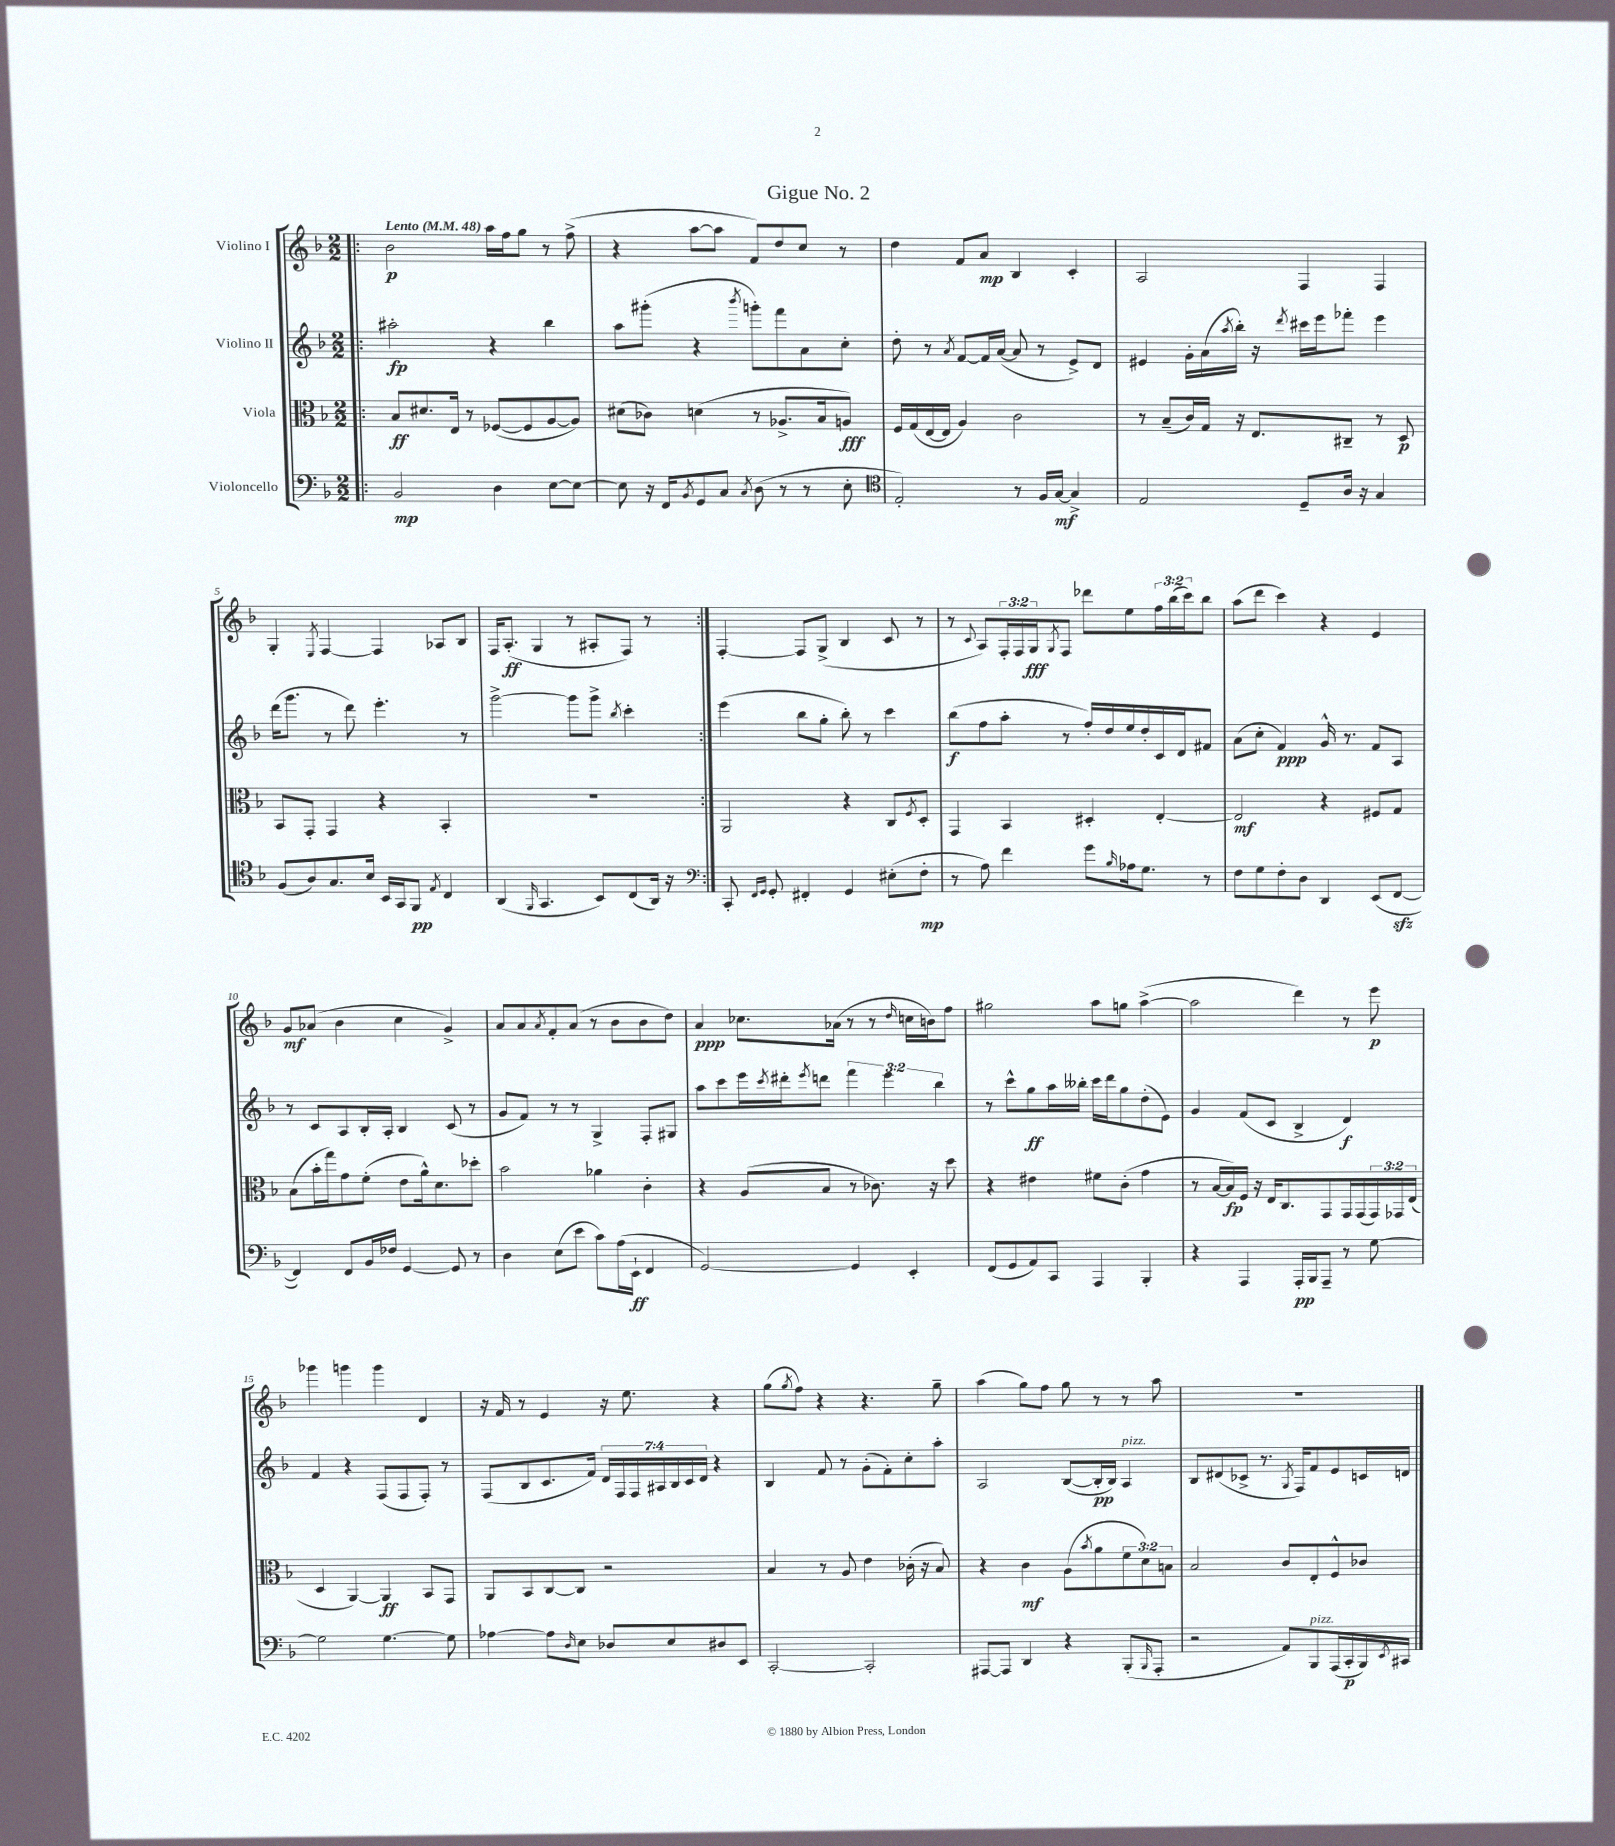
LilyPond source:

\header { title = "Gigue No. 2" }
<<
\new StaffGroup <<
\new Staff = "s0" \with { instrumentName = "Violino I" } {
    \clef treble \key f \major \numericTimeSignature \time 2/2 \override Staff.TupletNumber.text = #tuplet-number::calc-fraction-text \tempo "Lento" 4 = 48
    \repeat volta 2 { \bar ".|:" bes'2\p a''16 f''16 g''8 r8 f''8->( |
    r4 a''8~ a''8 f'8) d''8 c''8 r8 |
    d''4 f'8 a'8\mp bes4 c'4-. |
    a2 f4 f4 |
    g4-. \acciaccatura { e8 } f4~ f4 aes8 bes8 |
    f16 a8.-.\ff( g4 r8 ais8-. f8) r8 | }
    f4~-. f8 g8->( bes4 c'8 r8 |
    r8 \appoggiatura { c'8 } a8) \tuplet 3/2 { f16-. f16 g16\fff } \acciaccatura { g8 } f8 des'''8 e''8 \tuplet 3/2 { f''16 bes''16( c'''16) } bes''8 |
    a''8( d'''8 c'''4) r4 e'4 |
    g'8\mf aes'8( bes'4 c''4 g'4->) |
    a'8 a'8 \acciaccatura { a'8 } f'8-. a'8( r8 bes'8 bes'8 d''8) |
    a'4\ppp ces''8. aes'16( r8 r8 \grace { d''16 } c''16 b'16) f''8 |
    gis''2 a''8 g''8 a''4~->( |
    a''2 d'''4) r8 e'''8\p |
    ges'''4 g'''4 g'''4 d'4 |
    r16 f'16 r8 e'4 r16 e''8. r4 |
    g''8( \acciaccatura { g''8 } f''8) r4 r4. g''8-- |
    a''4( g''8) f''8 g''8 r8 r8 a''8 |
    R1 \bar "|." |
}
\new Staff = "s1" \with { instrumentName = "Violino II" } {
    \clef treble \key f \major \numericTimeSignature \time 2/2 \override Staff.TupletNumber.text = #tuplet-number::calc-fraction-text
    \repeat volta 2 { \bar ".|:" ais''2-.\fp r4 bes''4 |
    a''8 gis'''8-.( r4 \acciaccatura { bes'''8 } g'''8-.) f'''8 a'8 c''8-. |
    d''8-. r8 \acciaccatura { a'8 } f'8~ f'16 a'16~( a'8 r8 e'8->) d'8 |
    eis'4 g'16-. a'16( \acciaccatura { a''8 } bes''16-.) r16 \acciaccatura { d'''8 } cis'''16 e'''16 fes'''8-. e'''4 |
    d'''16( g'''8. r8 d'''8) e'''4.-. r8 |
    g'''2~-> g'''8 g'''8-> \acciaccatura { bes''8 } c'''4-. | }
    e'''4( bes''8 g''8-. bes''8-.) r8 c'''4 |
    bes''8\f( f''8 a''8-. r8 f''16-.) d''16 e''16 d''16-. c'16 d'16 fis'8 |
    a'8( c''8-. f'4\ppp) g'16-^ r8. f'8 a8 |
    r8 c'8 a8 bes16-. a16-. bes4 c'8( r8 |
    g'8 f'8) r8 r8 g4-> f8-. gis8 |
    a''8 c'''8 e'''16 \acciaccatura { c'''8 } dis'''16-. \acciaccatura { e'''8 } d'''8 \tuplet 3/2 { f'''4 e'''4 bes''4 } |
    r8 c'''8-^ g''8\ff a''16 beses''16-. c'''16 d'''16 g''8 d''8-.( e'8) |
    g'4 f'8( c'8 bes4-> d'4\f) |
    f'4 r4 f8( f8 f8-.) r8 |
    f8( bes8 c'8. f'16) \tuplet 7/4 { d'16 f16 f16 ais16 bes16 c'16 d'16 } r4 |
    bes4 f'8 r8 g'8-.( f'8-.) c''8-. a''8-. |
    a2 bes8~( bes16-.\pp bes16) a4^\markup { \italic "pizz." } |
    bes8 dis'8( ces'8-> r8. \acciaccatura { g8 } f16) f'8 e'8 c'16 d'16 \bar "|." |
}
\new Staff = "s2" \with { instrumentName = "Viola" } {
    \clef alto \key f \major \numericTimeSignature \time 2/2 \override Staff.TupletNumber.text = #tuplet-number::calc-fraction-text
    \repeat volta 2 { \bar ".|:" bes8\ff dis'8. e16 r8 fes8~( fes8 a8~ a8) |
    dis'8( ces'8) d'4( r8 aes8.-> bes16 a8\fff) |
    f16 g16( e16~ e16 a4) c'2 |
    r8 bes8--( c'16) g16 r16 e8. cis8-- r8 d8\p |
    bes,8 g,8-. g,4 r4 bes,4-. |
    R1 | }
    a,2 r4 c8 \acciaccatura { f8 } d8-. |
    g,4 bes,4 dis4-. e4~-. |
    e2\mf r4 fis8 g8 |
    bes8( bes'16-. g''16) g'8 f'8-.( e'8 a'16-^) d'8. des''8-. |
    bes'2 aes'4 c'4-. |
    r4 a8( bes8 r8 ces'8.) r16 d''8 |
    r4 eis'4 fis'8 c'8-.( g'4 |
    r8 bes16~ bes16\fp) f16 r16 e16 c8. g,8 g,16 g,16( \tuplet 3/2 { g,16) ges,16 e16( } |
    d4 a,4~) a,4\ff bes,8 g,8 |
    a,8 bes,8 c8~ c8 r2 |
    bes4 r8 a8 e'4 ces'16-.( r16 bes8) |
    r4 c'4\mf a8( \acciaccatura { bes'8 } a'8 \tuplet 3/2 { f'8 d'8) b8 } |
    bes2 c'8 e8-. f8-^ ces'8 \bar "|." |
}
\new Staff = "s3" \with { instrumentName = "Violoncello" } {
    \clef bass \key f \major \numericTimeSignature \time 2/2
    \repeat volta 2 { \bar ".|:" bes,2\mp d4 e8~ e8~ |
    e8 r16 f,16 \acciaccatura { bes,8 } g,8 c8 \acciaccatura { c8 } d8( r8 r8 e8-. |
    \clef tenor e2-.) r8 f16 g16~\mf g4-> |
    e2 d8-- a16 r16 g4 |
    f8( a8) g8. bes16 bes,16 g,16 f,8\pp \acciaccatura { e8 } c4 |
    a,4( \grace { f,16 } g,4. bes,8) c8( a,16) r16 | }
    \clef bass c,8-. \grace { f,16 g,16 } g,8-. fis,4-. g,4 eis8-.( f8-.\mp |
    r8 a8) f'4 g'8 \grace { bes16 } aes16 g8. r8 |
    f8 g8 f8-. d8 d,4 e,8( f,8~\sfz |
    f,4) f,8 bes,16 fes16 g,4~ g,8 r8 |
    d4 e8( e'8 c'8) a16( e,16-!\ff f,4 |
    g,2~) g,4 e,4-. |
    f,8( g,8 a,8) c,8 a,,4 bes,,4-. |
    r4 a,,4 a,,16-.\pp bes,,16 a,,8-- r8 g8~ |
    g2 g4.~ g8 |
    aes4~ aes8 \grace { d16 } e8 des8 e8 dis8 e,8 |
    c,2~-. c,2-. |
    ais,,8~ ais,,8 d,4 r4 bes,,8-.( \grace { bes,,16 } ais,,8-. |
    r2 a,8) bes,,8^\markup { \italic "pizz." } a,,16( c,16-.\p bes,,16) \acciaccatura { e,8 } cis,16 \bar "|." |
}
>>
>>
